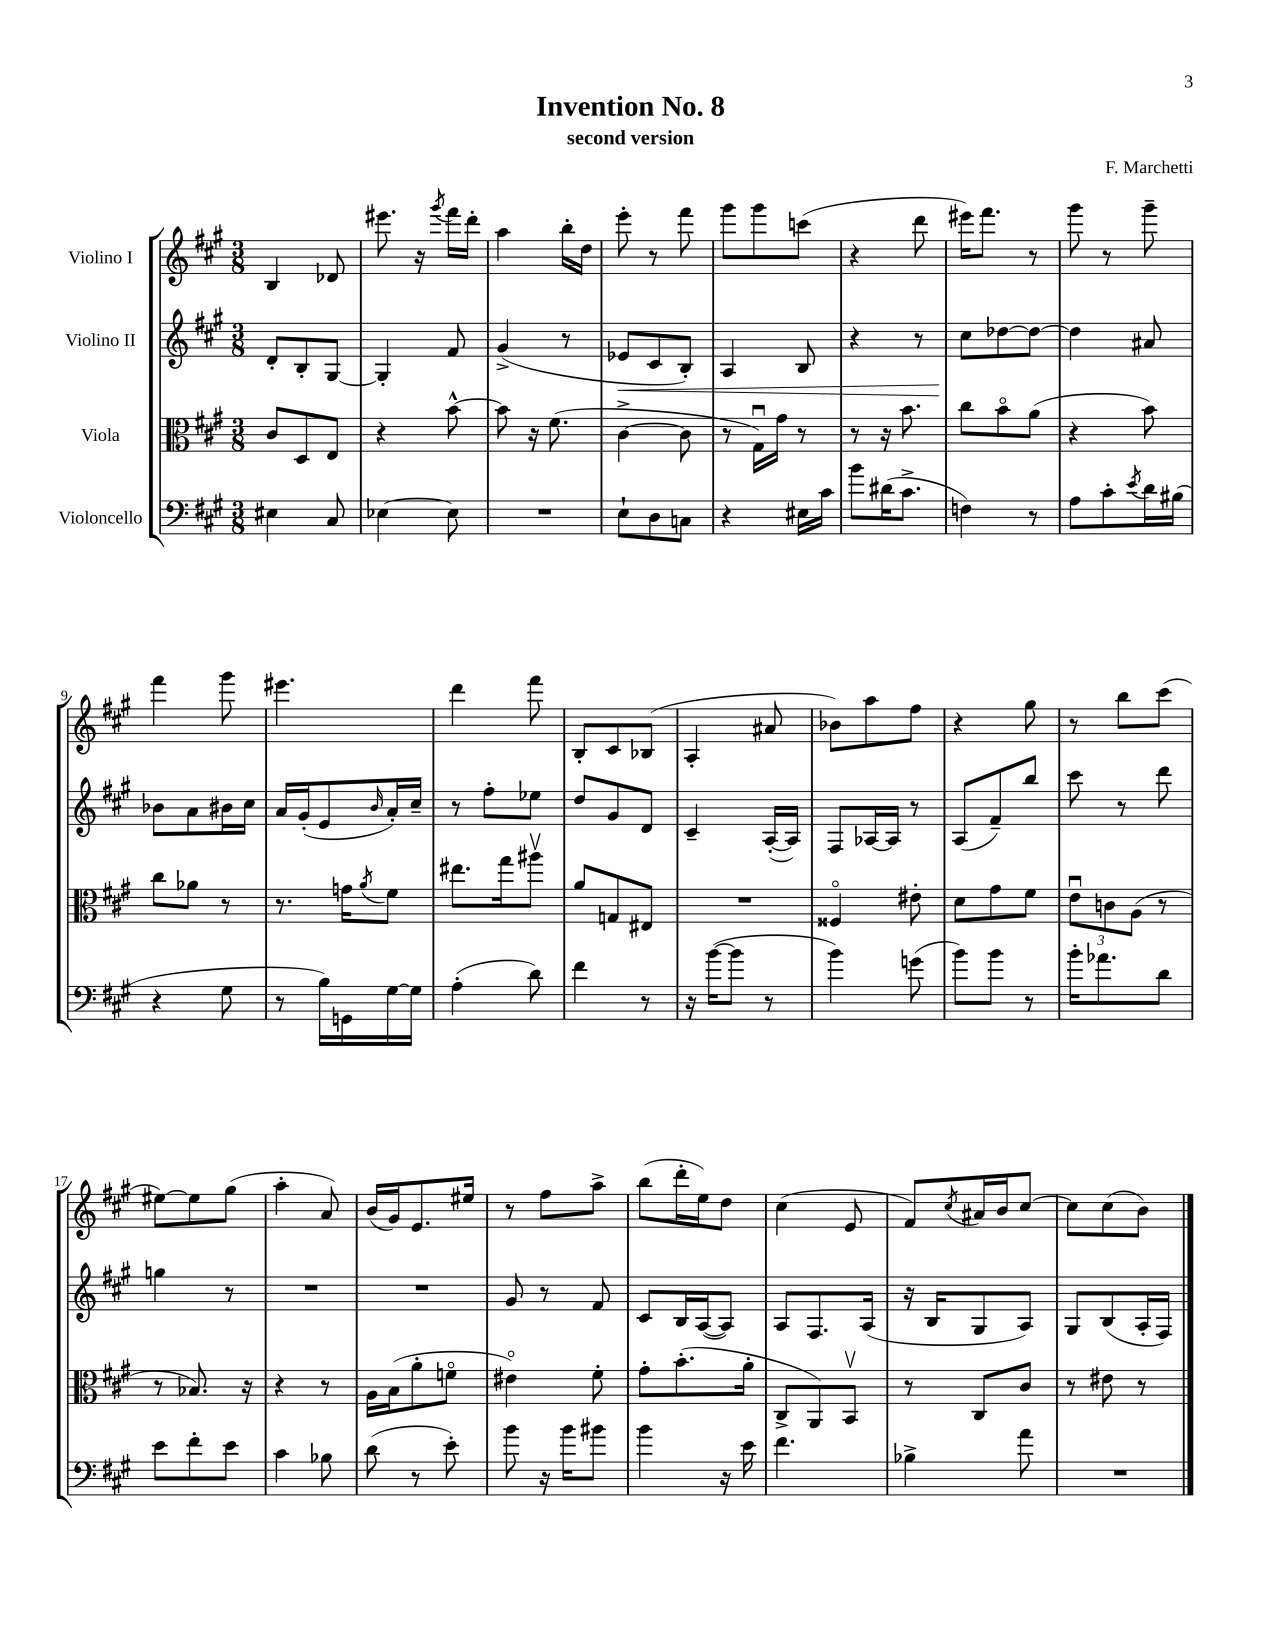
\header { title = "Invention No. 8" composer = "F. Marchetti" subtitle = "second version" }
<<
\new StaffGroup <<
\new Staff = "s0" \with { instrumentName = "Violino I" } {
    \clef treble \key a \major \numericTimeSignature \time 3/8
    b4 des'8 |
    eis'''8. r16 \acciaccatura { gis'''8 } fis'''16 d'''16-. |
    a''4 b''16-. d''16 |
    e'''8-. r8 fis'''8 |
    gis'''8 gis'''8 c'''8( |
    r4 d'''8 |
    eis'''16) fis'''8. r8 |
    gis'''8 r8 gis'''8-- |
    fis'''4 gis'''8 |
    eis'''4. |
    d'''4 fis'''8 |
    b8-. cis'8 bes8( |
    a4-. ais'8 |
    bes'8) a''8 fis''8 |
    r4 gis''8 |
    r8 b''8 cis'''8( |
    eis''8~) eis''8 gis''8( |
    a''4-. a'8) |
    b'16( gis'16) e'8. eis''16 |
    r8 fis''8 a''8-> |
    b''8( d'''16-. e''16) d''8 |
    cis''4( e'8 |
    fis'8) \acciaccatura { cis''8 } ais'16 b'16 cis''8~ |
    cis''8 cis''8( b'8) \bar "|." |
}
\new Staff = "s1" \with { instrumentName = "Violino II" } {
    \clef treble \key a \major \numericTimeSignature \time 3/8
    d'8-. b8-. gis8~ |
    gis4-. fis'8 |
    gis'4->( r8 |
    ees'8\< cis'8 b8-.) |
    a4 b8 |
    r4 r8 |
    cis''8\! des''8~ des''8~ |
    des''4 ais'8 |
    bes'8 a'8 bis'16 cis''16 |
    a'16 gis'16-.( e'8 \grace { b'16 } a'16-.) cis''16-- |
    r8 fis''8-. ees''8 |
    d''8 gis'8 d'8 |
    cis'4-- a16~-.( a16) |
    fis8 aes16~ aes16 r8 |
    a8( fis'8--) b''8 |
    cis'''8 r8 d'''8 |
    g''4 r8 |
    R4. |
    R4. |
    gis'8 r8 fis'8 |
    cis'8 b16 a16~( a8) |
    a8 fis8. a16( |
    r16 b16 gis8 a8) |
    gis8 b8( a16-. fis16) \bar "|." |
}
\new Staff = "s2" \with { instrumentName = "Viola" } {
    \clef alto \key a \major \numericTimeSignature \time 3/8
    cis'8 d8 e8 |
    r4 b'8~-^ |
    b'8 r16 fis'8.( |
    cis'4~-> cis'8 |
    r8 gis16\downbow) gis'16 r8 |
    r8 r16 b'8. |
    cis''8 b'8\flageolet a'8( |
    r4 b'8) |
    cis''8 aes'8 r8 |
    r8. g'16 \acciaccatura { a'8 } fis'8 |
    eis''8. gis''16 ais''8\upbow |
    a'8 g8 eis8 |
    R4. |
    fisis4\flageolet eis'8-. |
    d'8 gis'8 fis'8 |
    \tuplet 3/2 { e'8\downbow c'8 a8( } r8 |
    r8 bes8.) r16 |
    r4 r8 |
    a16 b16( a'8-. f'8\flageolet |
    eis'4\flageolet) fis'8-. |
    gis'8-. b'8.-.( a'16-. |
    cis8-> a,8) b,8\upbow |
    r8 cis8 cis'8 |
    r8 eis'8 r8 \bar "|." |
}
\new Staff = "s3" \with { instrumentName = "Violoncello" } {
    \clef bass \key a \major \numericTimeSignature \time 3/8
    eis4 cis8 |
    ees4~ ees8 |
    R4. |
    e8-! d8 c8 |
    r4 eis16 cis'16 |
    b'8 dis'16( cis'8.-> |
    f4) r8 |
    a8 cis'8-. \acciaccatura { e'8 } d'16 bis16( |
    r4 gis8 |
    r8 b16) g,16 gis16~ gis16 |
    a4-.( d'8) |
    fis'4 r8 |
    r16 b'16~( b'8 r8 |
    b'4) g'8( |
    b'8) b'8 r8 |
    b'16-. aes'8. d'8 |
    e'8 fis'8-. e'8 |
    cis'4 bes8 |
    d'8( r8 e'8-.) |
    b'8 r16 b'16 bis'8 |
    b'4 r16 e'16 |
    fis'4. |
    bes4-> a'8 |
    R4. \bar "|." |
}
>>
>>
